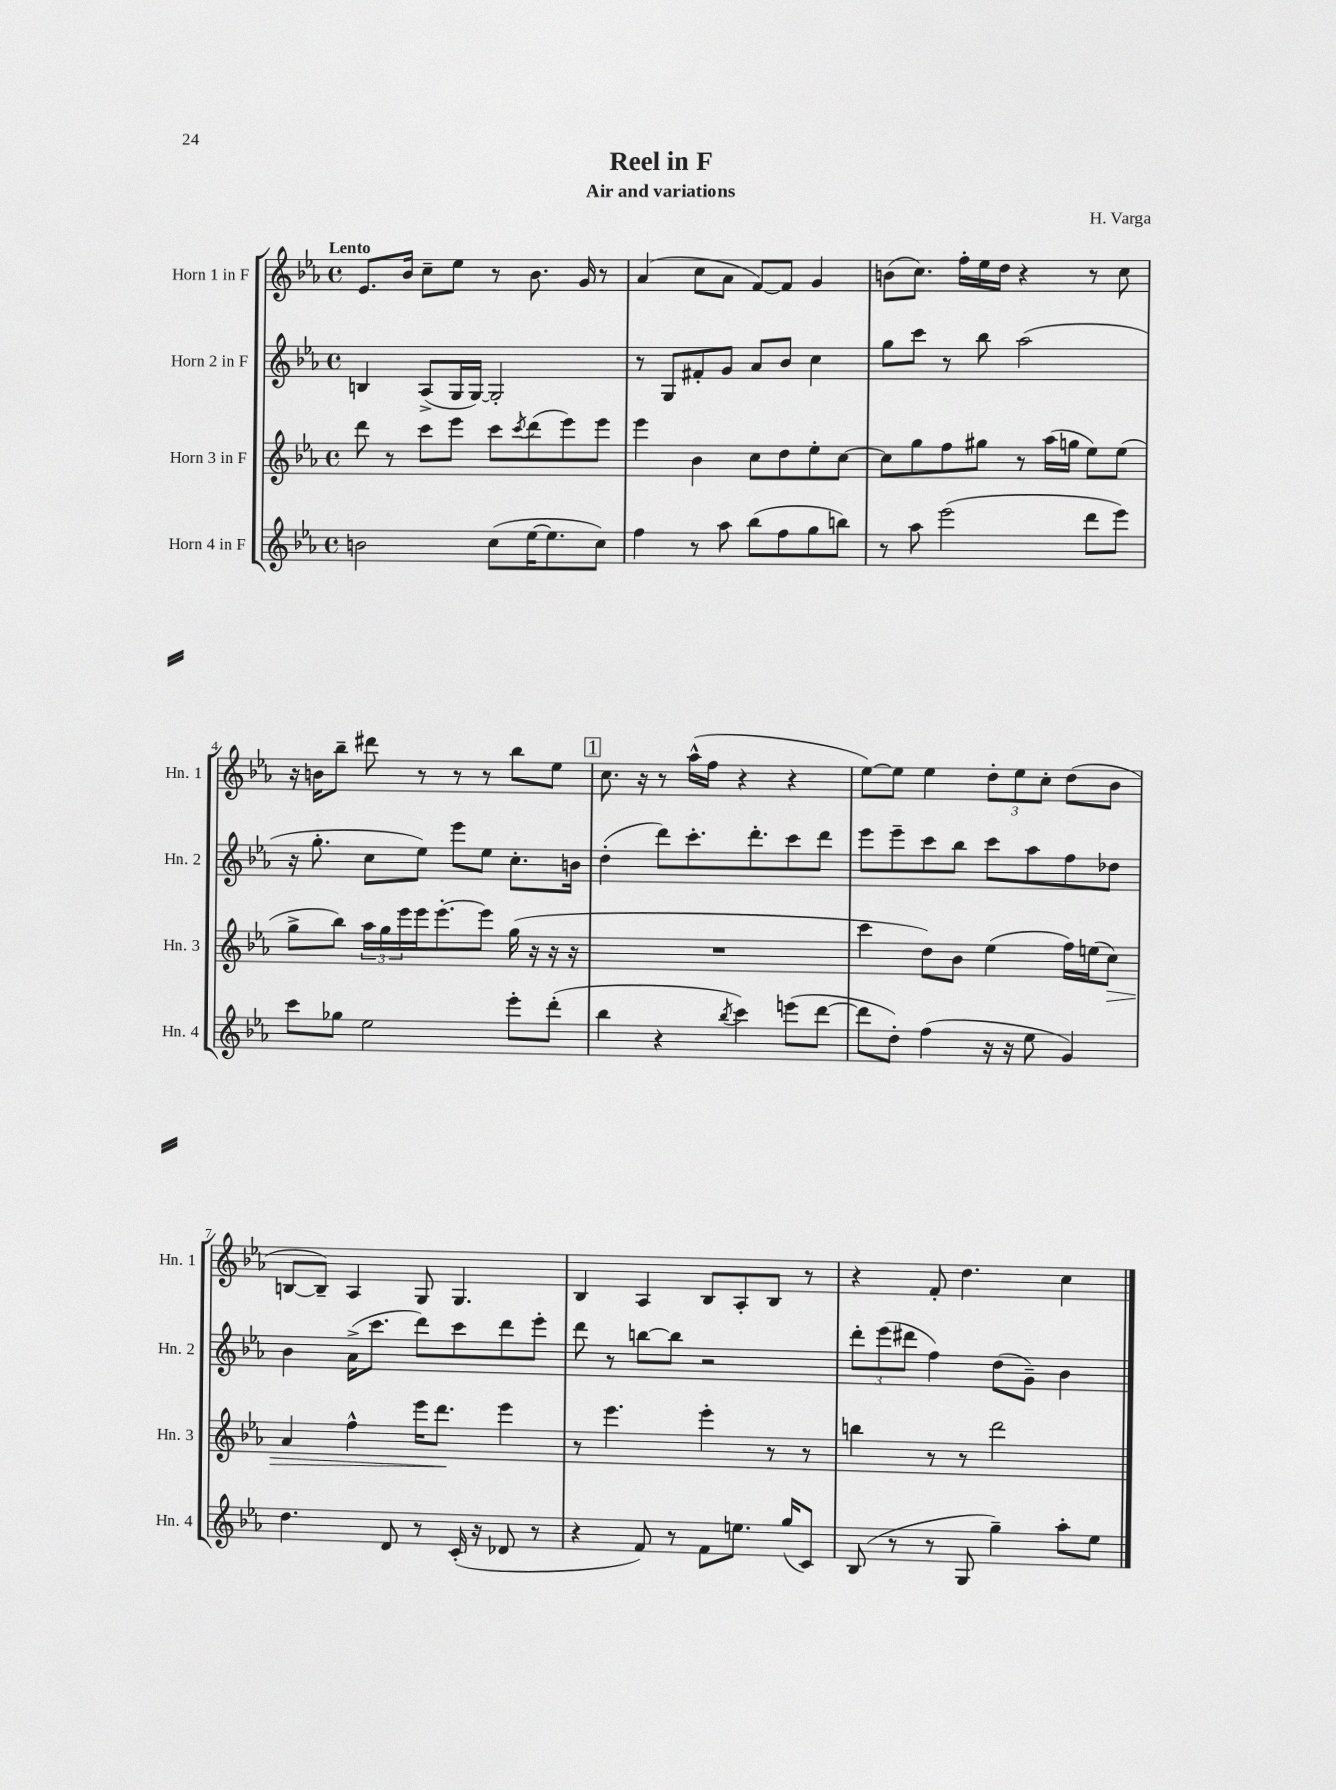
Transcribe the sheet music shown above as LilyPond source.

\header { title = "Reel in F" composer = "H. Varga" subtitle = "Air and variations" }
<<
\new StaffGroup <<
\new Staff = "s0" \with { instrumentName = "Horn 1 in F" shortInstrumentName = "Hn. 1" } {
    \clef treble \key ees \major \defaultTimeSignature \time 4/4 \tempo "Lento"
    ees'8. bes'16 c''8-- ees''8 r8 bes'8. g'16 r8 |
    aes'4( c''8 aes'8 f'8~) f'8 g'4 |
    b'8( c''8.) f''16-. ees''16 d''16 r4 r8 c''8 |
    r16 b'16 bes''8-- dis'''8 r8 r8 r8 bes''8 ees''8 |
    \mark \markup { \box "1" } c''8. r16 r8 aes''16-^( f''16 r4 r4 |
    ees''8~) ees''8 ees''4 \tuplet 3/2 { d''8-. ees''8 c''8-. } d''8( bes'8 |
    b8~ b8--) aes4 g8 g4. |
    bes4 aes4 bes8 aes8-. bes8 r8 |
    r4 f'8-. d''4. c''4 \bar "|." |
}
\new Staff = "s1" \with { instrumentName = "Horn 2 in F" shortInstrumentName = "Hn. 2" } {
    \clef treble \key ees \major \defaultTimeSignature \time 4/4
    b4 aes8->( g16 g16~) g2-. |
    r8 g8 fis'8-. g'8 aes'8 bes'8 c''4 |
    g''8 c'''8 r8 bes''8 aes''2( |
    r16 g''8.-. c''8 ees''8) ees'''8 ees''8 c''8.-. b'16 |
    \mark \markup { \box "1" } d''4-.( d'''8) c'''8.-. d'''8.-. c'''8 d'''8 |
    ees'''8 ees'''8-- c'''8 bes''8 c'''8 aes''8 f''8 des''8 |
    bes'4 aes'16->( c'''8. d'''8) c'''8 d'''8 ees'''8-. |
    d'''8 r8 b''8~ b''8 r2 |
    \tuplet 3/2 { d'''8-. ees'''8( dis'''8 } f''4) d''8( g'8--) bes'4 \bar "|." |
}
\new Staff = "s2" \with { instrumentName = "Horn 3 in F" shortInstrumentName = "Hn. 3" } {
    \clef treble \key ees \major \defaultTimeSignature \time 4/4
    d'''8 r8 c'''8 ees'''8 c'''8 \acciaccatura { c'''8 } d'''8( ees'''8) ees'''8 |
    ees'''4 bes'4 c''8 d''8 ees''8-. c''8~ |
    c''8 g''8 f''8 gis''8 r8 aes''16( g''16 ees''8) ees''8( |
    g''8-> bes''8) \tuplet 3/2 { aes''16 g''16 ees'''16 } ees'''16 ees'''8.~-. ees'''8 g''16( r16 r16 r16 |
    \mark \markup { \box "1" } R1 |
    c'''4 d''8) bes'8 ees''4( f''16) e''16( c''8\>) |
    aes'4 f''4-^ ees'''16 d'''8.\! ees'''4 |
    r8 ees'''4. ees'''4-. r8 r8 |
    b''4 r8 r8 d'''2 \bar "|." |
}
\new Staff = "s3" \with { instrumentName = "Horn 4 in F" shortInstrumentName = "Hn. 4" } {
    \clef treble \key ees \major \defaultTimeSignature \time 4/4
    b'2 c''8( ees''16~ ees''8. c''8) |
    f''4 r8 aes''8 bes''8( f''8 g''8 b''8) |
    r8 aes''8 ees'''2( d'''8 ees'''8) |
    c'''8 ges''8 ees''2 ees'''8-. d'''8-.( |
    \mark \markup { \box "1" } bes''4 r4 \acciaccatura { bes''8 } c'''4) e'''8( d'''8~ |
    d'''8 d''8-.) f''4( r16 r16 ees''8 g'4) |
    d''4. d'8 r8 c'16-.( r16 des'8 r8 |
    r4 f'8) r8 f'8 e''8. g''16( c'8) |
    bes8( r8 r8 g8 g''4--) aes''8-. ees''8 \bar "|." |
}
>>
>>
